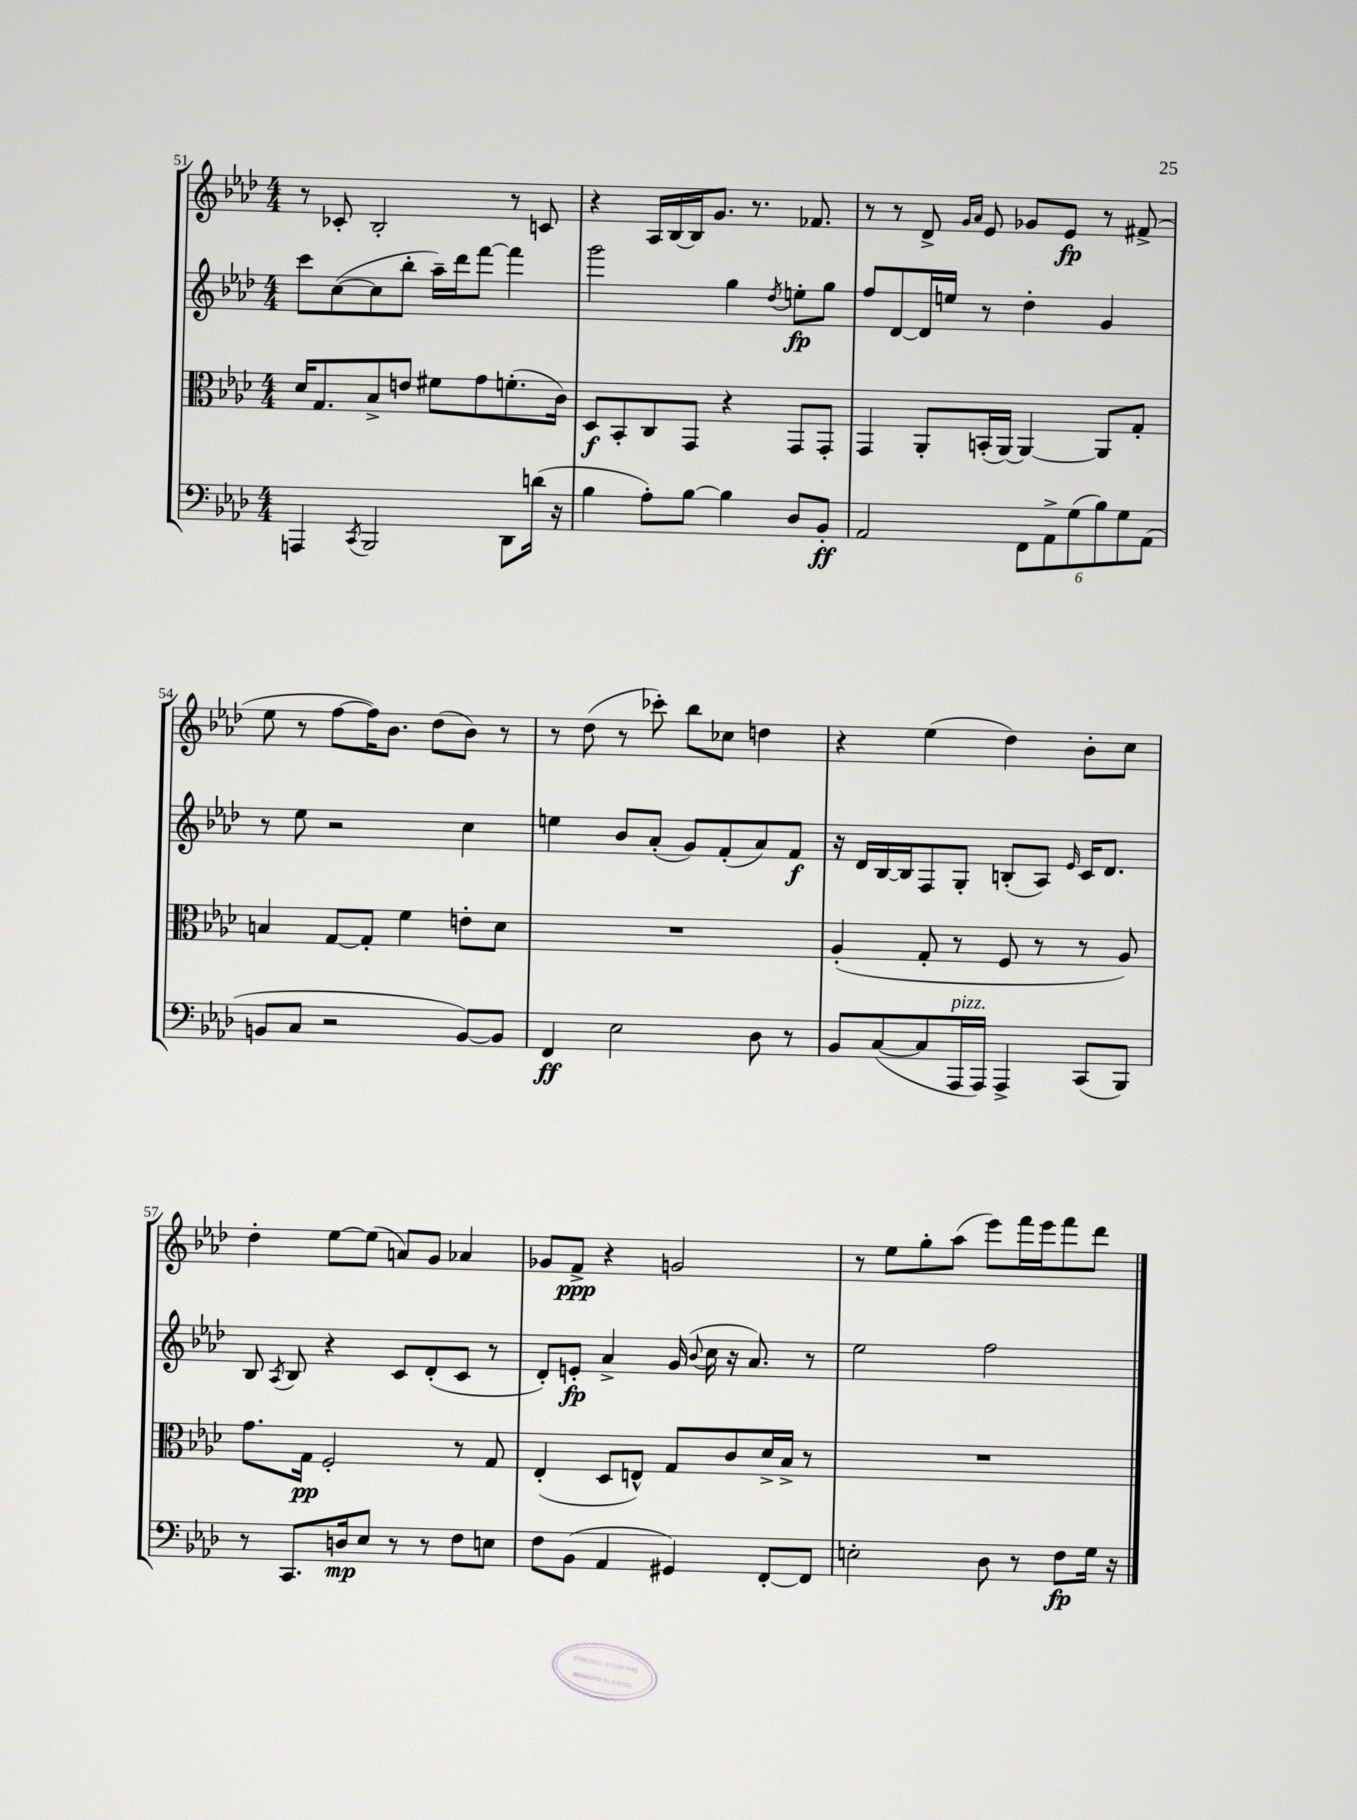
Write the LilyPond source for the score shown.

<<
\new StaffGroup <<
\new Staff = "s0" {
    \clef treble \key aes \major \numericTimeSignature \time 4/4
    \autoBeamOff r8 ces'8-. bes2-. r8 c'8 |
    r4 aes16[ bes16~ bes16 g'8.] r8. fes'8. |
    r8 r8 des'8-> \grace { g'16[ aes'16] } ees'8 ges'8[ ees'8]\fp r8 fis'8->( |
    ees''8 r8 f''8[~ f''16) bes'8.] des''8[( bes'8]) r8 |
    r8 des''8( r8 ces'''8-.) bes''8[ ces''8] d''4 |
    r4 ees''4( des''4) bes'8[-. c''8] |
    des''4-. ees''8[~ ees''8]( a'8[) g'8] aes'4 |
    ges'8[ f'8]->\ppp r4 g'2 |
    r8 ees''8[ g''8-. aes''8]( ees'''8[) f'''16 ees'''16 f'''8 des'''8] \bar "|." |
}
\new Staff = "s1" {
    \clef treble \key aes \major \numericTimeSignature \time 4/4
    \autoBeamOff c'''8[ c''8~( c''8 bes''8]-. aes''16[--) des'''16 f'''8]~ f'''4 |
    g'''2 g''4 \acciaccatura { des''8 } e''8[-.\fp g''8] |
    f''8[ des'8~ des'16 e''16] r8 des''4-. g'4 |
    r8 ees''8 r2 c''4 |
    e''4 bes'8[ aes'8]-.( g'8[) f'8-.( aes'8) f'8]\f |
    r16 des'16[ bes16~ bes16 f8 g8]-. b8[-.( aes8]) \grace { ees'16 } c'16[ des'8.] |
    bes8 \acciaccatura { aes8 } bes8 r4 c'8[ des'8-.( c'8] r8 |
    des'8[-.) e'8]-.\fp aes'4-> g'16( \appoggiatura { bes'8 } c''16 r16 aes'8.) r8 |
    ees''2 f''2 \bar "|." |
}
\new Staff = "s2" {
    \clef alto \key aes \major \numericTimeSignature \time 4/4
    \autoBeamOff des'16[ g8. bes8-> e'8] fis'8[ g'8 f'8.-.( c'16]) |
    des8[\f bes,8-. c8 g,8] r4 g,8[ g,8]-. |
    g,4 aes,8[-. b,16-.( aes,16]~) aes,4~ aes,8[ g8]-. |
    b4 g8[~ g8]-. f'4 e'8[-. des'8] |
    R1 |
    aes4-.( g8-. r8 f8 r8 r8 aes8) |
    g'8.[ g16]\pp f2-. r8 g8 |
    ees4-.( des8[ e8]-^) g8[ c'8 des'16-> bes16]-> r8 |
    R1 \bar "|." |
}
\new Staff = "s3" {
    \clef bass \key aes \major \numericTimeSignature \time 4/4
    \autoBeamOff a,,4 \acciaccatura { c,8 } bes,,2 des,8[ d'16]( r16 |
    bes4 aes8[-.) bes8]~ bes4 des8[ bes,8]-.\ff |
    aes,2 \tuplet 6/4 { f,8[ aes,8-> g8( bes8) g8 aes,8]( } |
    b,8[ c8] r2 b,8[~) b,8] |
    f,4\ff ees2 des8 r8 |
    bes,8[ c8~( c8 aes,,16^\markup { \italic "pizz." } aes,,16]) aes,,4-> c,8[( bes,,8]) |
    r8 c,8.[ d16\mp ees8] r8 r8 f8[ e8] |
    f8[ bes,8]( aes,4 gis,4) f,8[~-. f,8] |
    e2-. des8 r8 f8[\fp g16] r16 \bar "|." |
}
>>
>>
\layout { \context { \Score currentBarNumber = #51 } }
